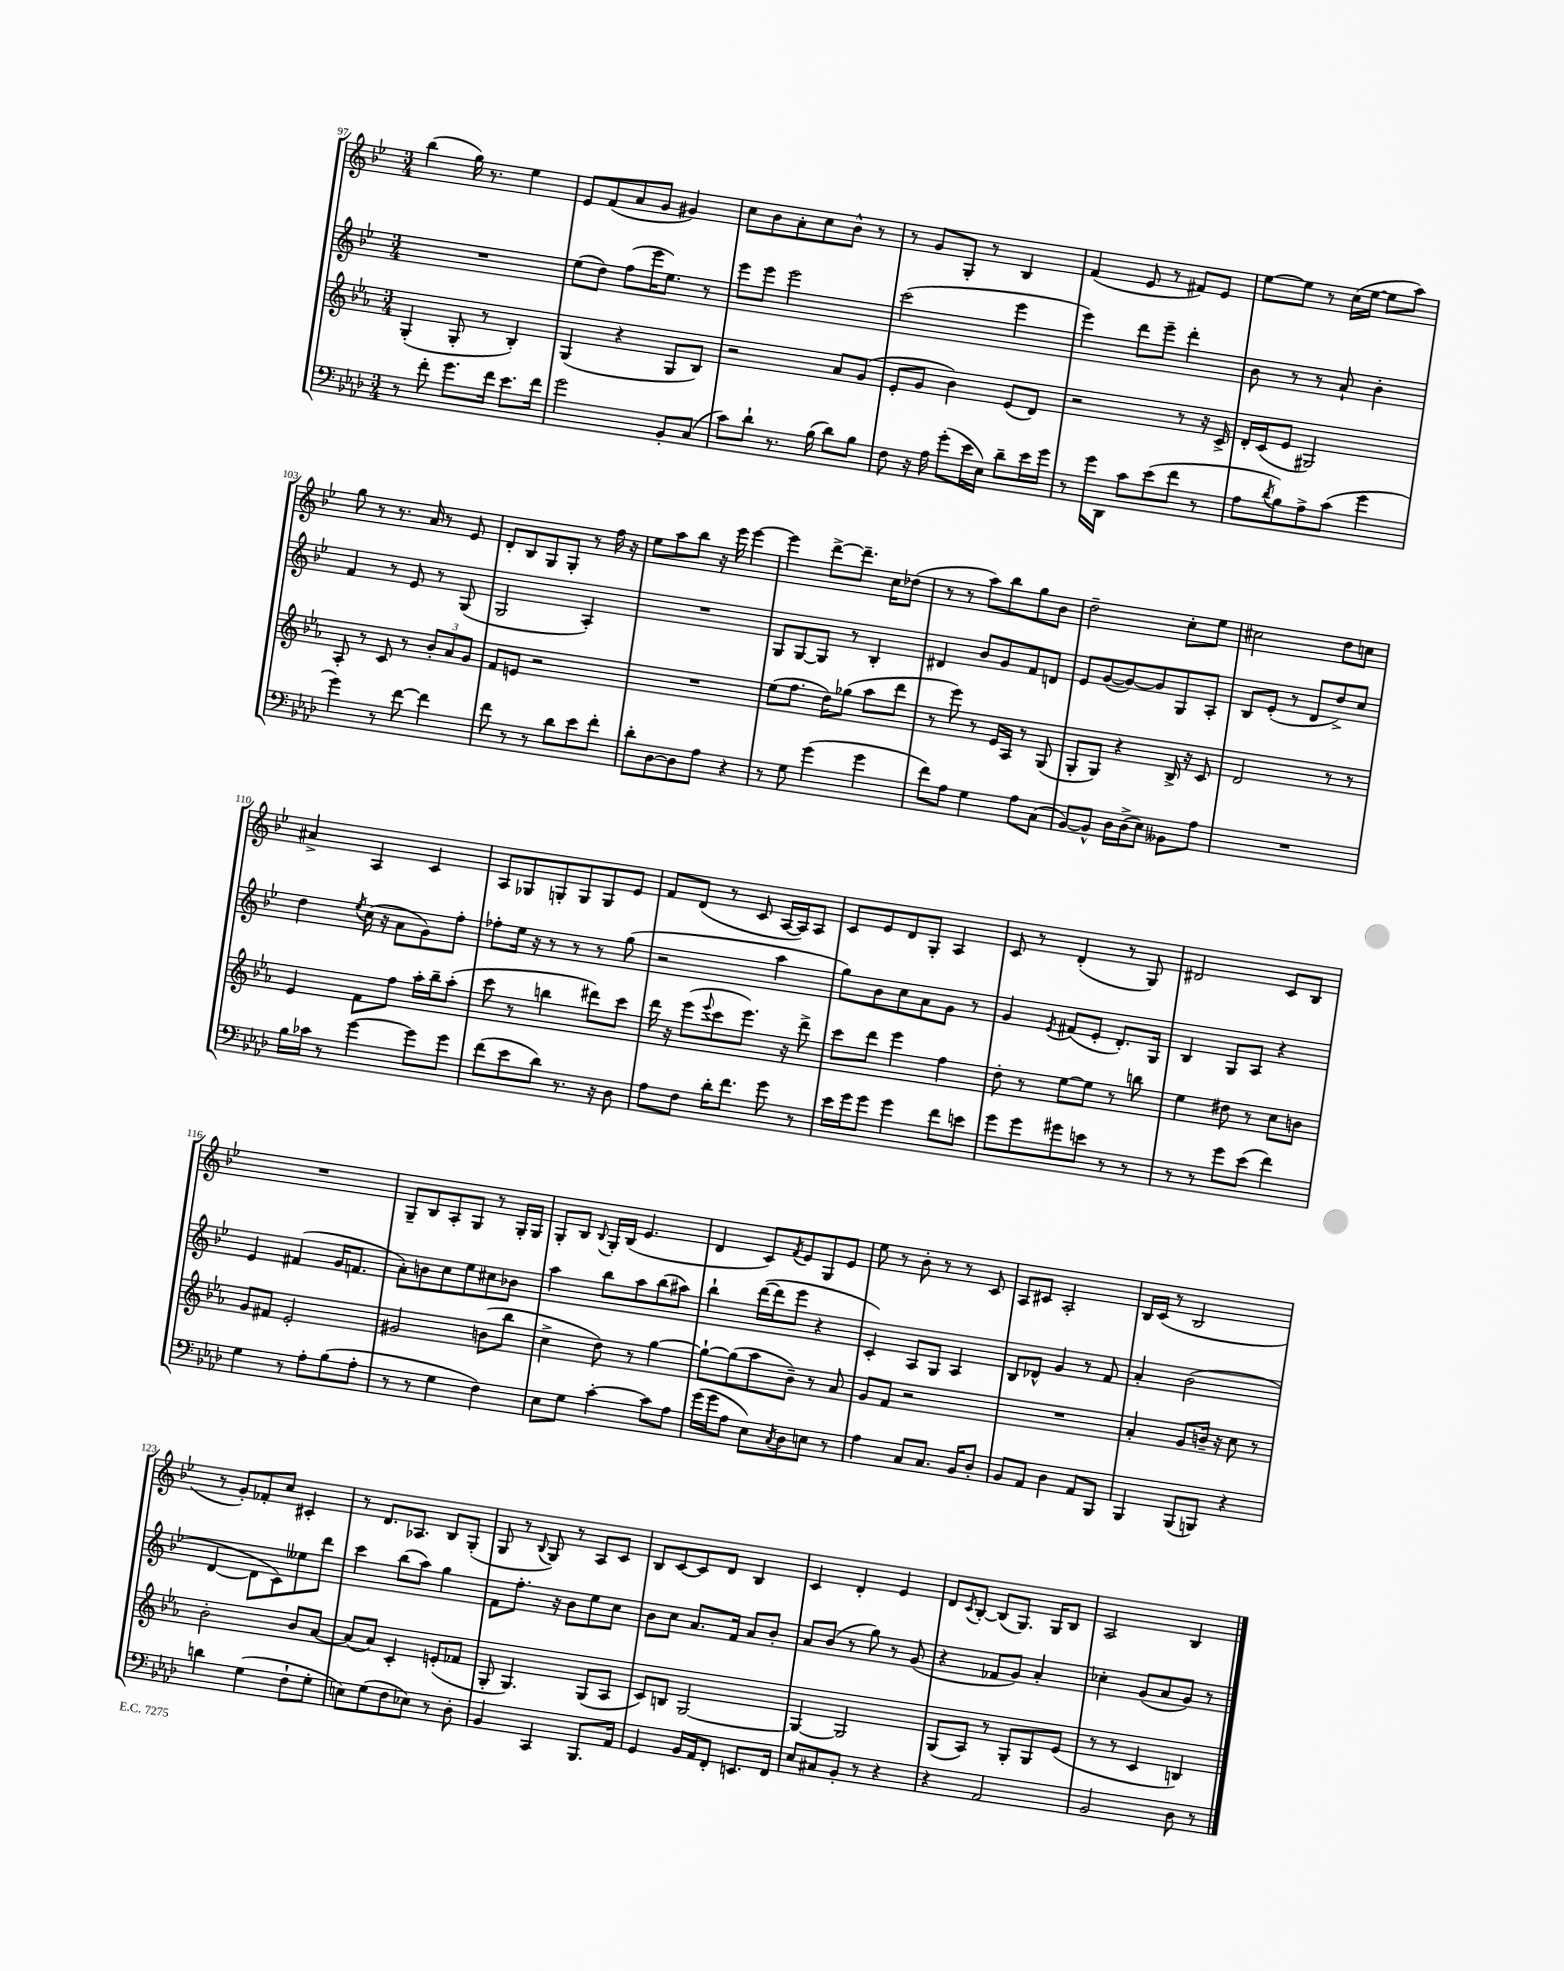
<<
\new StaffGroup <<
\new Staff = "s0" {
    \clef treble \key bes \major \numericTimeSignature \time 3/4
    bes''4( g''16) r8. ees''4 |
    ees'8 f'8( a'8 g'8 gis'4) |
    c''8 bes'8 a'8-. c''8 bes'8-^ r8 |
    r8 g'8 g8-. r8 bes4 |
    f'4( ees'8 r8 fis'8) ees'8 |
    ees''8~ ees''8 r8 c''16( ees''16~ ees''8 a''8) |
    g''8 r8 r8. a'16 r8 ees'8 |
    d'8-. bes8 g8 g8-. r8 f''16 r16 |
    ees''8 a''8 bes''8 r16 ees'''16 ees'''4~ |
    ees'''4 d'''8~-> d'''8.-- c''16 des''8( |
    r8 r8 a''8) bes''8 g''8 bes'8 |
    d''2-- c''8-. ees''8 |
    cis''2 d''8 c''8 |
    ais'4-> a4 c'4 |
    a8 ges8 g8-. g8 g8 ees'8 |
    f'8 d'8( r8 c'8 a16~ a16) a8 |
    c'8 ees'8 d'8 g8-. a4 |
    c'8 r8 d'4-.( r8 g8) |
    dis'2 c'8 bes8 |
    R2. |
    g8-- bes8 a8-. g8 r8 g16-. g16 |
    g8-. bes8 \appoggiatura { bes8 } g16-. bes16( ees'4. |
    d'4 c'8) \acciaccatura { f'8 } ees'8 g8 ees'8 |
    ees''8 r8 bes'8-. r8 r8 c'8 |
    a8 cis'8 a2-. |
    bes16 c'16( r8 bes2 |
    r8 g'8-.) fes'8-. c''8 cis'4-. |
    r8 d'8. aes8. bes8 g8-.( |
    g8 r8 \appoggiatura { bes8 } g8) r8 a8 c'8 |
    bes8 c'8~ c'8 d'8 bes4 |
    c'4 d'4-. ees'4 |
    d'8 \acciaccatura { c'8 } bes8~-. bes8( g8.) g16 bes8 |
    a2 bes4 \bar "|." |
}
\new Staff = "s1" {
    \clef treble \key bes \major \numericTimeSignature \time 3/4
    R2. |
    ees''8( d''8) f''8( ees'''16 ees''8.) r8 |
    ees'''8 ees'''8 ees'''2 |
    c'''2( ees'''4 |
    ees'''4) d'''8 ees'''8-- d'''4-. |
    bes'8 r8 r8 a'8-! bes'4-. |
    f'4 r8 ees'8 r8 g8( |
    g2 a4-.) |
    R2. |
    g8 g8~ g8 r8 bes4-. |
    dis'4 bes'8 g'8 f'8 d'8 |
    ees'8 g'8~( g'8~) g'8 g8 a8-. |
    bes8 ees'8-.( r8 d'8 d''8->) c''8 |
    d''4 \acciaccatura { ees''8 } c''16( r16 a'8 g'8) f''8-. |
    fes''8-. ees''16 r16 r8 r8 r8 g''8( |
    r2 a''4 |
    g''8) bes'8 c''8 a'8 g'8 r8 |
    g'4 \acciaccatura { ees'8 } fis'8( ees'8-. d'8.-.) g16 |
    bes4 g8 a8 r4 |
    ees'4 fis'4( g'16 f'8. |
    a'8-.) b'8 c''8 ees''8 cis''8 bes'8 |
    a''4 bes''8 a''8 bes''8( ais''8) |
    bes''4-! d'''16~( d'''16 ees'''8 r4 |
    c'4-.) a8 g8 a4 |
    bes8 des'8-^ g'4 r8 f'8 |
    a'4-. bes'2( |
    d'4~ d'8 c'8) eeses''8 d'''8 |
    c'''4 bes''8( a''8) g''4 |
    f'8 f''8.-. r16 bes'8 ees''8 c''8 |
    bes'8 c''8 a'8. f'16 a'8 bes'8-. |
    a'8 bes'8( r8 g''8) r8 g'8( |
    r4 fes'8 g'8) a'4-. |
    ces''4-. g'8( a'8 g'8) r8 \bar "|." |
}
\new Staff = "s2" {
    \clef treble \key ees \major \numericTimeSignature \time 3/4
    g4-.( g8-. r8 bes4-.) |
    g4( r4 g8 bes8) |
    r2 aes'8 g'8( |
    ees'8-. g'8 bes'4) ees'8( d'8) |
    r2 r8 r16 c'16-> |
    d'16-. c'16( ees'8 gis2) |
    aes8-. r8 c'8 r8 \tuplet 3/2 { bes'8-. aes'8 g'8 } |
    f'8 e'8 r2 |
    R2. |
    ees''8( f''8. d''16) ges''8( aes''8 d'''8 |
    r8 ees'''8) r8 ees'16 aes16 r8 g8( |
    g8-. g8) r4 bes16-> r16 c'8 |
    d'2 r8 r8 |
    ees'4 f'8 f''8 aes''16-. bes''16-- aes''8-.( |
    c'''8 r8 b''4 dis'''8) c'''8 |
    d'''16 r16 ees'''8( \appoggiatura { ees'''8 } c'''8 ees'''8.) r16 d'''8-> |
    c'''8 d'''8 ees'''4 f''4 |
    d''8-. r8 ees''8~ ees''8 r8 b''8 |
    ees''4 dis''8 r8 c''8 b'8 |
    g'8 fis'8 ees'2-. |
    gis'2 b'8( bes''8 |
    c''4-> d''8) r8 g''4~ |
    g''8~-! g''8( aes''8 bes'8--) r8 aes'8 |
    g'8 f'8 r2 |
    R2. |
    aes'4-. g'8 b'16-- r16 c''8 r8 |
    bes'2-. bes'8 aes'8~ |
    aes'8( aes'8) c'4-. e'8-.( fes'8 |
    g8-. g4.) g8( aes8 |
    c'8) b8 g2~ |
    g4~ g2 |
    g8( aes8) r8 g8-. g8 ees'8( |
    r8 r8 c'4 b4) \bar "|." |
}
\new Staff = "s3" {
    \clef bass \key aes \major \numericTimeSignature \time 3/4
    r8 f'8-. g'8. f'16 ees'8. f'16 |
    g'2 bes,8-. c8( |
    c'8) des'8-! r8. bes16( des'8) bes8 |
    f8 r16 aes16 g'8-.( ees'16 ees16) des'8-- ees'16 g'16 |
    r8 g'16 des,16 c'8 ees'8( f'8 r8 |
    aes8 \acciaccatura { des'8 } bes8) aes8-> c'8( g'4 |
    g'4) r8 f'8~ f'4 |
    f'8 r8 r8 des'8 ees'8 f'8-. |
    des'8-. des8~ des8 aes8 r4 |
    r8 g8 g'4( g'4 |
    f'8) aes8 g4 aes8 c8( |
    bes,8~) bes,8-^ des16 des16->( ees8) beses,8 aes8 |
    R2. |
    bes16 ces'16 r8 g'4~ g'8 g'8 |
    f'8( ees'8 des'8) r8. r16 des8 |
    aes8 f8 des'16-. f'8. g'8 r8 |
    ees'16 g'16 g'8 g'4 f'8 e'8 |
    g'8 g'8 gis'8 e'8 r8 r8 |
    r8 r8 g'8 ees'8( f'4) |
    g4 r8 aes8-. bes8( aes8-. |
    r8 r8 g4 f4) |
    ees8 g8 c'4~-. c'8 aes8 |
    g'16( g'16 aes8 ees8) \acciaccatura { c8 } des8 e8 r8 |
    aes4 c8 c8. bes,16 des8-. |
    bes,8 aes,8 des4 aes,8 bes,,8 |
    bes,,4 bes,,8( b,,8) r4 |
    d'4 g4( f8-! g8-. |
    e8) g8( f8 ees8) r8 des8-. |
    bes,4 c,4 bes,,8. aes,16 |
    g,4 bes,16 aes,16 f,8-. e,8. f,16 |
    ees8 cis8 bes,8-. r8 r4 |
    r4 aes,2 |
    bes,2 des8 r8 \bar "|." |
}
>>
>>
\layout { \context { \Score currentBarNumber = #97 } }
